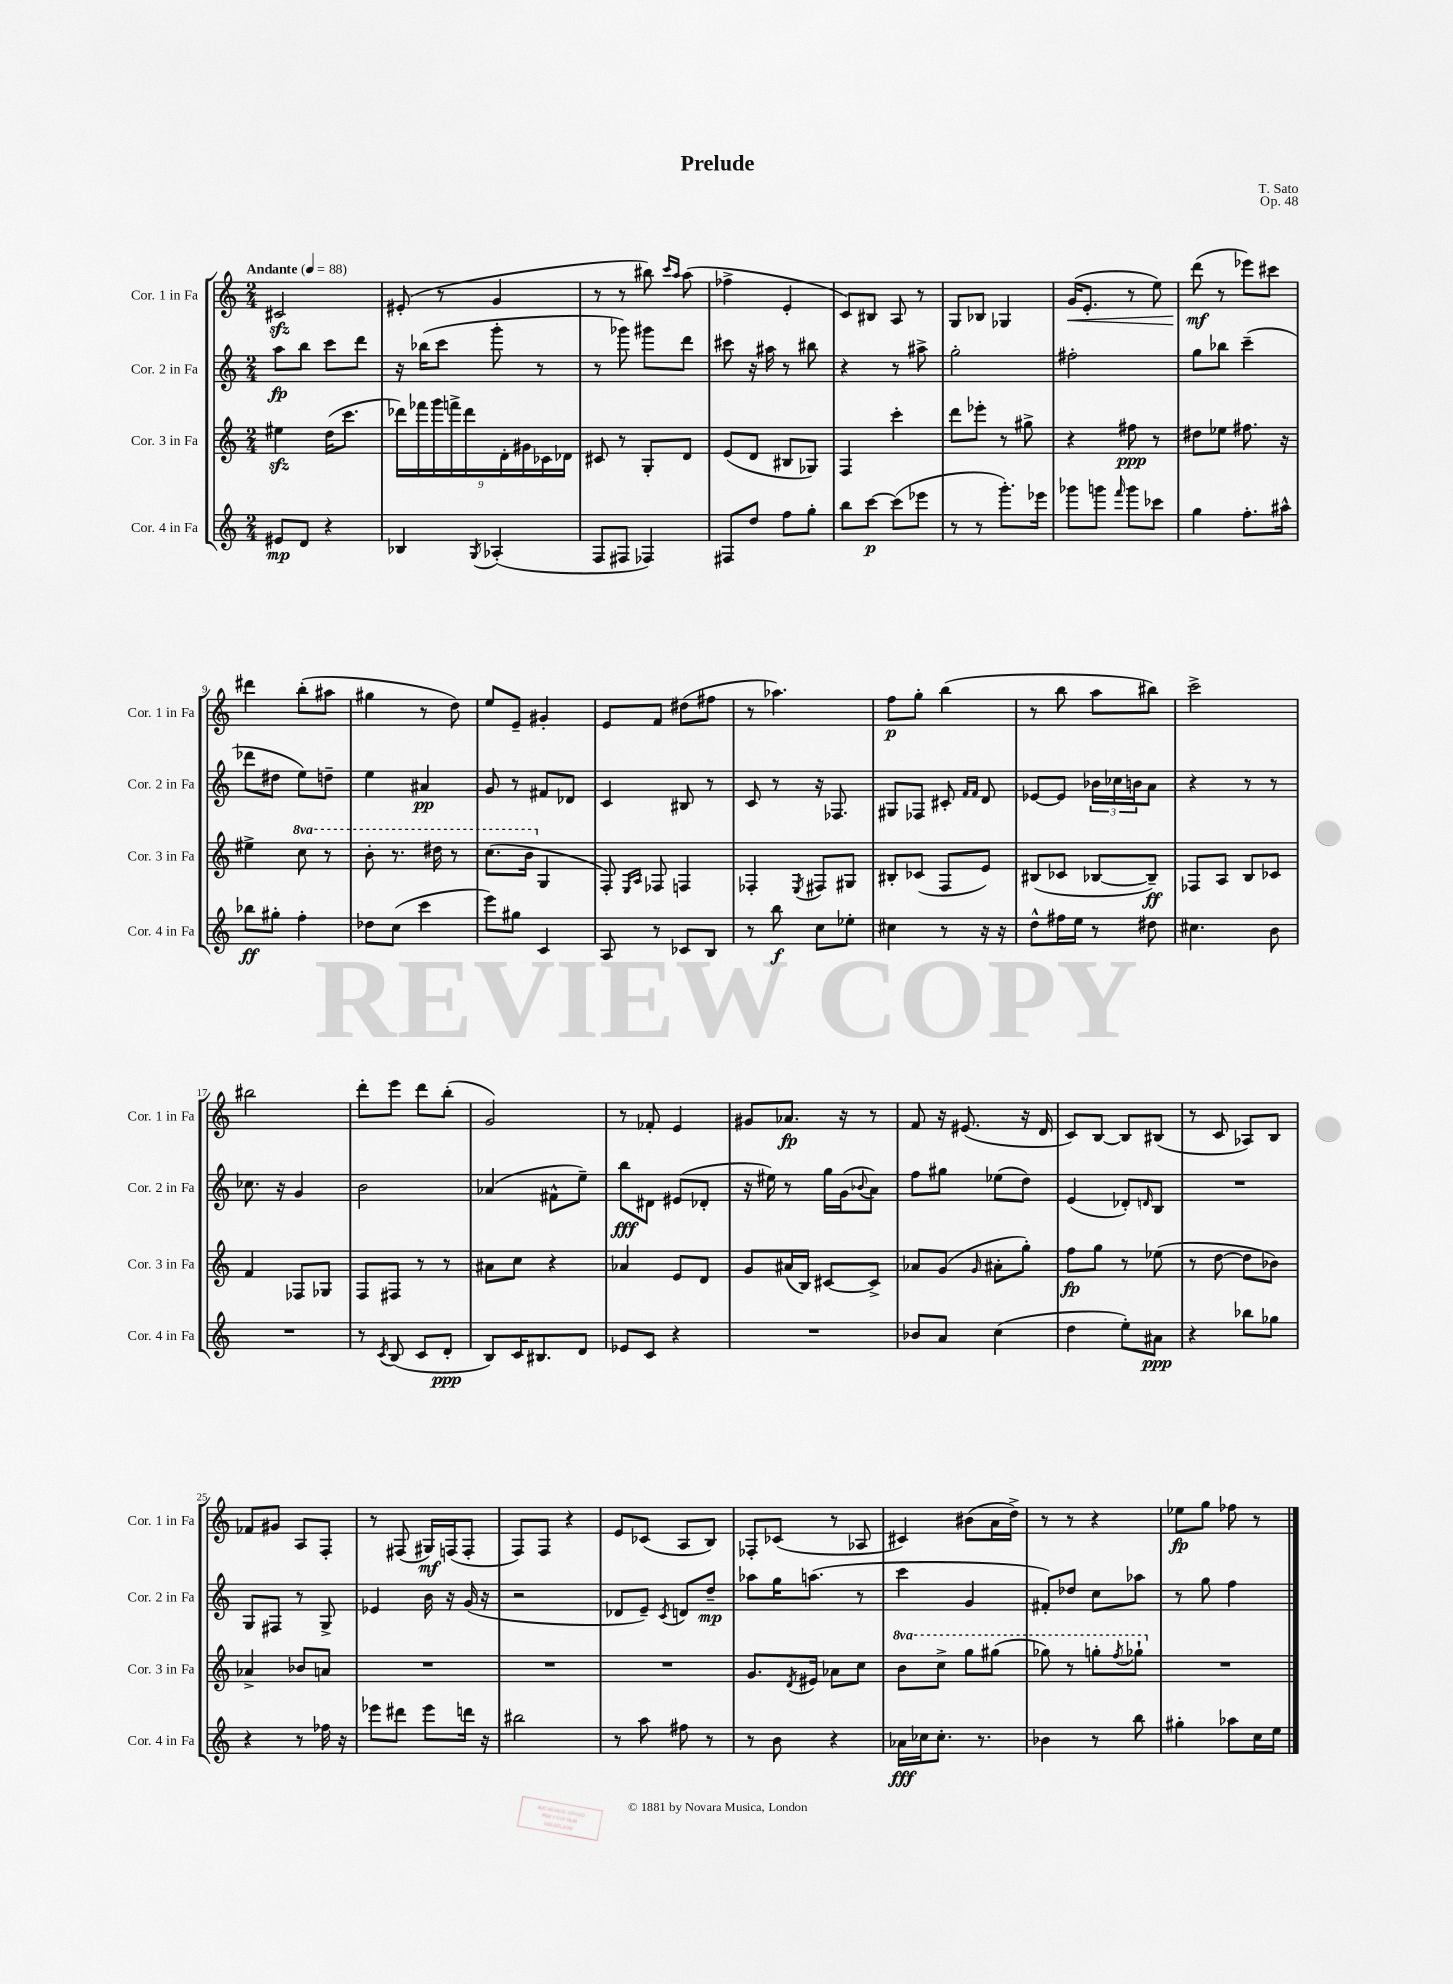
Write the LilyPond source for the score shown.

\header { title = "Prelude" composer = "T. Sato" opus = "Op. 48" }
<<
\new StaffGroup <<
\new Staff = "s0" \with { instrumentName = "Cor. 1 in Fa" shortInstrumentName = "Cor. 1 in Fa" } {
    \clef treble \key c \major \numericTimeSignature \time 2/4 \tempo "Andante" 4 = 88
    cis'2\sfz |
    eis'8-.( r8 g'4 |
    r8 r8 bis''8) \grace { c'''16 a''16 } a''8( |
    fes''4-> e'4-. |
    c'8) bis8 a8 r8 |
    g8 bes8 ges4 |
    g'16\<( e'8.-. r8 e''8) |
    d'''8\mf\!( r8 ees'''8) cis'''8 |
    dis'''4 b''8-.( ais''8 |
    gis''4 r8 d''8) |
    e''8 e'8-- gis'4-. |
    e'8 f'8 dis''8( fis''8 |
    r8 aes''4.) |
    f''8\p g''8-. b''4( |
    r8 b''8 a''8 bis''8) |
    c'''2-> |
    bis''2 |
    d'''8-. e'''8 d'''8 b''8-.( |
    g'2) |
    r8 fes'8-. e'4 |
    gis'8 aes'8.\fp r16 r8 |
    f'8 r16 eis'8.( r16 d'16 |
    c'8) b8~ b8 bis8( |
    r8 c'8 aes8) b8 |
    fes'8 gis'8 a8 f8-. |
    r8 fis8( gis16\mf) f16( f8-. |
    f8) f8 r4 |
    e'8 ces'8( a8 b8) |
    fes8-. ces'8( r8 aes8 |
    cis'4) bis'8( a'16 d''16->) |
    r8 r8 r4 |
    ees''8\fp g''8 fes''8 r8 \bar "|." |
}
\new Staff = "s1" \with { instrumentName = "Cor. 2 in Fa" shortInstrumentName = "Cor. 2 in Fa" } {
    \clef treble \key c \major \numericTimeSignature \time 2/4
    a''8\fp b''8 c'''8 d'''8 |
    r16 bes''16( c'''8 g'''8-. r8 |
    r8 ges'''8) gis'''8 d'''8 |
    cis'''8 r16 ais''16 r8 bis''8 |
    r4 r8 ais''8-> |
    g''2-. |
    fis''2-. |
    g''8 bes''8 c'''4--( |
    des'''8 dis''8 e''8) d''8-- |
    e''4 ais'4\pp |
    g'8 r8 fis'8 des'8 |
    c'4 bis8 r8 |
    c'8 r8 r16 fes8. |
    gis8 fes8 cis'8-. \grace { f'16 f'16 } d'8 |
    ees'8~ ees'8 \tuplet 3/2 { bes'16 ces''16 b'16 } a'8 |
    r4 r8 r8 |
    ces''8. r16 g'4 |
    b'2 |
    aes'4( fis'8-^ e''8--) |
    b''8\fff dis'8 eis'8( des'8-. |
    r16 eis''16) r8 g''16 g'16( \appoggiatura { bes'8 } a'8) |
    f''8 gis''8 ees''8( d''8) |
    e'4( des'8-.) \grace { d'16 } b8 |
    R2 |
    g8 fis8 r8 g8-> |
    ees'4 b'16 r16 g'16( r16 |
    r2 |
    des'8 e'8--) \acciaccatura { c'8 } d'8 d''8--\mp |
    aes''8 g''16 a''8.( r8 |
    c'''4 g'4 |
    fis'8-.) des''8 c''8 aes''8 |
    r8 g''8 f''4 \bar "|." |
}
\new Staff = "s2" \with { instrumentName = "Cor. 3 in Fa" shortInstrumentName = "Cor. 3 in Fa" } {
    \clef treble \key c \major \numericTimeSignature \time 2/4 \set Staff.ottavationMarkups = #ottavation-simple-ordinals
    eis''4\sfz d''16( c'''8. |
    \tuplet 9/8 { des'''16) fes'''16 g'''16 f'''16-> des'''16 d'16-. gis'16 ces'16 des'16 } |
    cis'8 r8 g8-. d'8 |
    e'8( d'8 bis8 ges8) |
    f4 c'''4-. |
    d'''8 ees'''8-. r8 gis''8-> |
    r4 fis''8\ppp r8 |
    dis''8 ees''8 fis''8. r16 |
    eis''4-> \ottava #1 c'''8 r8 |
    b''8-. r8. dis'''16 r8 |
    c'''8.( b''16 \ottava #0 g4 |
    f8-.) \grace { e16 a16 } fes8 f4 |
    fes4-. \acciaccatura { e8 } fis8 gis8 |
    bis8-. ces'8( f8 e'8) |
    bis8( ces'8 bes8~ bes8--\ff) |
    fes8 a8 b8 ces'8 |
    f'4 fes8 ges8 |
    f8 fis8 r8 r8 |
    ais'8 c''8 r4 |
    aes'4 e'8 d'8 |
    g'8 ais'16( b16) cis'8~ cis'8-> |
    aes'8 g'8( \grace { g'16 } ais'8-. g''8-.) |
    f''8\fp g''8 r8 ees''8( |
    r8 d''8~ d''8 bes'8) |
    aes'4-> bes'8 a'8 |
    R2 |
    R2 |
    R2 |
    g'8. \acciaccatura { d'8 } eis'16 aes'8 c''8 |
    \ottava #1 b''8 c'''8-> g'''8 gis'''8( |
    ges'''8) r8 g'''8-. \acciaccatura { f'''8 } ges'''8-! \ottava #0 |
    R2 \bar "|." |
}
\new Staff = "s3" \with { instrumentName = "Cor. 4 in Fa" shortInstrumentName = "Cor. 4 in Fa" } {
    \clef treble \key c \major \numericTimeSignature \time 2/4
    eis'8\mp d'8 r4 |
    bes4 \acciaccatura { g8 } aes4-.( |
    f8 fis8 fes4) |
    fis8 d''8 f''8 g''8-. |
    b''8 c'''8~\p c'''8( ees'''8 |
    r8 r8 g'''8.-.) ees'''16 |
    ges'''8 g'''8 \grace { f'''16 } g'''8 ces'''8 |
    g''4 f''8.-. ais''16-^ |
    bes''8\ff gis''8-. f''4-. |
    des''8 c''8( c'''4 |
    e'''8) gis''8 c'4 |
    a8 r8 ces'8 b8 |
    r8 b''8\f c''8 ees''8-. |
    cis''4 r8 r16 r16 |
    d''8-^ fis''16 e''16 r8 dis''8 |
    cis''4. b'8 |
    R2 |
    r8 \acciaccatura { c'8 } b8( c'8 d'8-.\ppp |
    b8) c'16 bis8. d'8 |
    ees'8 c'8 r4 |
    R2 |
    bes'8 a'8 c''4( |
    d''4 e''8-.) ais'8\ppp |
    r4 bes''8 ges''8 |
    r4 r8 fes''16 r16 |
    ees'''8 dis'''8 ees'''8 d'''16 r16 |
    bis''2 |
    r8 a''8 fis''8 r8 |
    r8 b'8 r4 |
    aes'16\fff ces''16 ces''8.-. r8. |
    bes'4 r8 b''8 |
    gis''4-. aes''8 c''16 e''16 \bar "|." |
}
>>
>>
